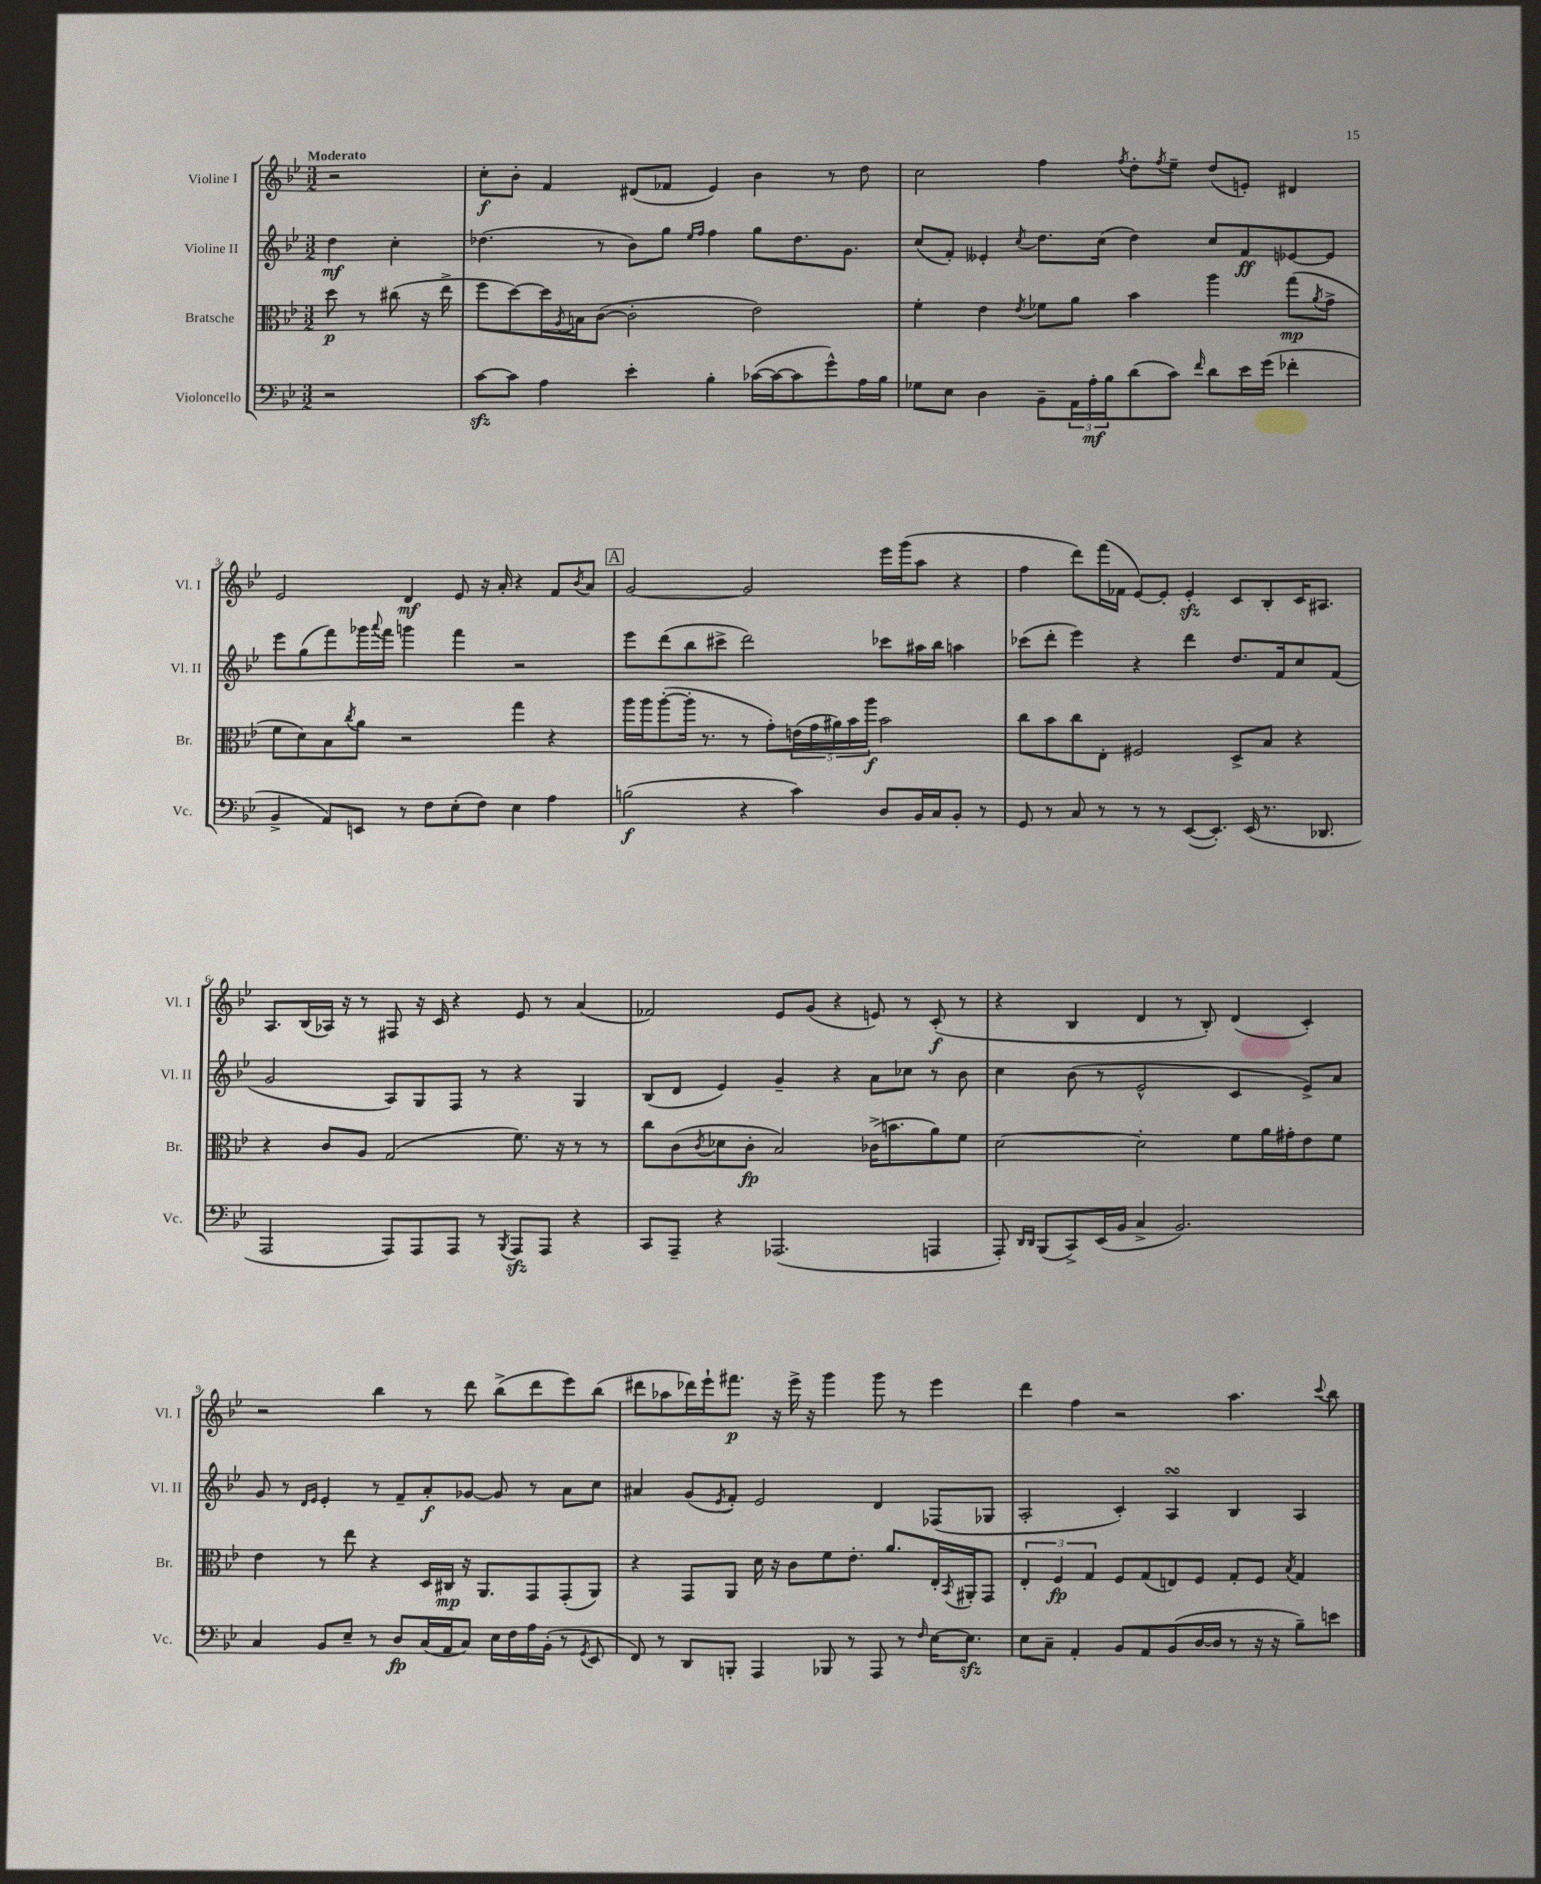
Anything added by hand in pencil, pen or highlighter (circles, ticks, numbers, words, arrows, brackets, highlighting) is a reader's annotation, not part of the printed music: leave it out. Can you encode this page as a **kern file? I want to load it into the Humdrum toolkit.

**kern	**kern	**kern	**kern
*staff4	*staff3	*staff2	*staff1
*clefF4	*clefC3	*clefG2	*clefG2
*k[b-e-]	*k[b-e-]	*k[b-e-]	*k[b-e-]
*M3/2	*M3/2	*M3/2	*M3/2
2r	8dd	4dd	2r
.	8r	.	.
.	(8cc#	4cc'	.
.	16r	.	.
.	16ee-^	.	.
=	=	=	=
[8c	8ff	(4.dd-	8cc'
8c]	[8dd)	.	8b-'
4A	16dd]	.	4f
.	8qA	.	.
.	16B	.	.
.	([8c	8r	.
4e-'	2c']	8b-)	(8d#
.	.	8gg	8f-
.	.	16qqee-	.
.	.	16qqff	.
4B-'	.	4ff	4e-)
([16c-	2e-)	8gg	4b-
16c-_	.	.	.
8c-]	.	8.dd-	.
8g^^)	.	.	8r
.	.	8.g	.
16A	.	.	8dd
16B-	.	.	.
=	=	=	=
8G-	4f'	(8cc	2cc
8E-	.	8f')	.
4D	4e-	4e--'	.
.	8qe-	8qcc	.
8BB-~	8f-	8.dd	4ff
24AA	8a	.	.
24A'	.	.	.
.	.	(16cc	.
24B-	.	.	.
.	.	.	8qff
(8d	4b-	4dd)	8dd'
.	.	.	8qff
8c)	.	.	8ee-~
16qqf	.	.	.
8d	4aa	8cc	(8dd
16e-	.	8f	8e')
(16g	.	.	.
4f-'	(8gg	[8e-	4d#
.	8qa	.	.
.	8g^	8e-]	.
=	=	=	=
4BB-^	8f	8eee-	2e-
.	8d)	(8gg	.
8AA)	8B-	8fff)	.
.	8qcc	.	.
8EE	8a	16ggg-	.
.	.	8qqaaa	.
.	.	16fff	.
8r	2r	4ggg	4d
8F	.	.	.
(8E-'	.	4fff	8e-
8F)	.	.	16r
.	.	.	16a'
4E-	4gg	2r	4r
4A	4r	.	8f
.	.	.	8qb-
.	.	.	8a
=	=	=	=
(2B	16aa	8eee-	[2g
.	16aa	.	.
.	([8aa'	(8ddd	.
.	16aa']	8bb-	.
.	8.r	.	.
.	.	8ccc#^	.
4r	8r	2ddd)	2g]
.	8g')	.	.
4c)	(20e	.	.
.	20g	.	.
.	20a#)	.	.
.	20b-	.	.
.	20aa	.	.
8D	2b-	8ccc-	16eee-
.	.	.	(16ggg
16BB-	.	16aa#	8aa
16C	.	16bb-	.
8BB-'	.	4aa	4r
8r	.	.	.
=	=	=	=
8GG	8cc	(8ccc-	4ff
8r	8b-	8ddd'	.
8C	8cc	4eee-)	8ddd)
8r	8E-'	.	(16fff
.	.	.	16f-
8r	2F#	4r	[8e-)
8r	.	.	8e-']
([8EE-	.	4ddd	4e-'
8.EE-'])	.	.	.
.	8D^	8.dd	8c
(16EE-	.	.	.
8.r	8B-	.	8B-'
.	.	16f	.
.	4r	8cc	16c
8.DD-	.	.	8.A#
.	.	(8f	.
=	=	=	=
2AAA	4r	2g	8.A
.	.	.	(16B-
.	8c	.	16A-)
.	.	.	16r
.	8A	.	8r
8AAA)	(2G	8A)	8F#
8AAA	.	8G	16r
.	.	.	16c
8AAA	.	8F	4r
8r	.	8r	.
8qBBB-	.	.	.
8AAA	8.f)	4r	8e-
8AAA	.	.	8r
.	16r	.	.
4r	8r	4G	(4a
.	8r	.	.
=	=	=	=
8CC	8cc	(8B-	2f-)
8AAA~	(8c	8d	.
.	8qc	.	.
4r	8d-	4e-)	.
.	8c'	.	.
(2.AAA-	2B-)	4g~	8e-
.	.	.	(8g
.	.	4r	4r
.	(16c-^	8a	8e)
.	8.b	.	.
.	.	8cc-	8r
4AAA	8a)	8r	(8c'
.	8f	8b-	8r
=	=	=	=
8AAA')	[2d	4cc	4r
16qqDD	.	.	.
16qqDD	.	.	.
(8BBB-	.	.	.
8CC^)	.	(8b-	4B-
(16EE-	.	8r	.
16BB-	.	.	.
4C^	2d']	2e-^^	4d
2.BB-)	.	.	8r
.	.	.	8B-')
.	8f	4c	(4d
.	16a	.	.
.	16g#'	.	.
.	8e-	8e-^)	4c')
.	8f	8a	.
=	=	=	=
4C	4e-	8g	2r
.	.	8r	.
.	.	16qqd	.
.	.	16qqe-	.
8BB-	8r	4e-'	.
8E-~	8ee-	.	.
8r	4r	8r	4bb-
8D	.	8f~	.
(16C	16D	8a'	8r
16AA	16C#	.	.
8C)	16r	[8g-	8ddd
.	8.AA	.	.
16E-	.	8g-]	(8bb-^
16F	.	.	.
16A	8GG	8r	8ddd
(16BB-'	.	.	.
8r	(8GG'	8a	8eee-)
8qGG	.	.	.
8EE-	8AA)	8cc	(8bb-
=	=	=	=
8FF)	4r	4a#	8ddd#
8r	.	.	8aa-
8DD	8GG	(8g	16ddd-)
.	.	.	16eee-`
.	.	8qe-	.
8BBB'	8AA	8f')	8.fff#
4AAA	16d	2e-	.
.	16r	.	16r
.	8c	.	16eee-^
.	.	.	16r
8BBB-	8f	.	4ggg
8r	8.e-'	.	.
8AAA	.	4d	8ggg
.	8.a	.	.
8r	.	.	8r
16qqF	.	.	.
[16E-	16E-'	(8F-	4eee-
.	8qBB-	.	.
8.E-]	16AA#'	.	.
.	8GG	8G-	.
=	=	=	=
8E-	6E-'	2A'	4ddd
8C~	.	.	.
.	6F	.	.
4AA'	.	.	4ff
.	6G	.	.
8BB-	8F	4c')	2r
8AA	(8G	.	.
(8BB-	8E)	4A	.
[16D	8F	.	.
16D]	.	.	.
8r	8G'	4B-	4.aa
16r	8F	.	.
16r	.	.	.
.	8qB-	.	.
8B-~)	4G	4A	.
.	.	.	8qqccc
8e	.	.	8bb-
==	==	==	==
*-	*-	*-	*-
